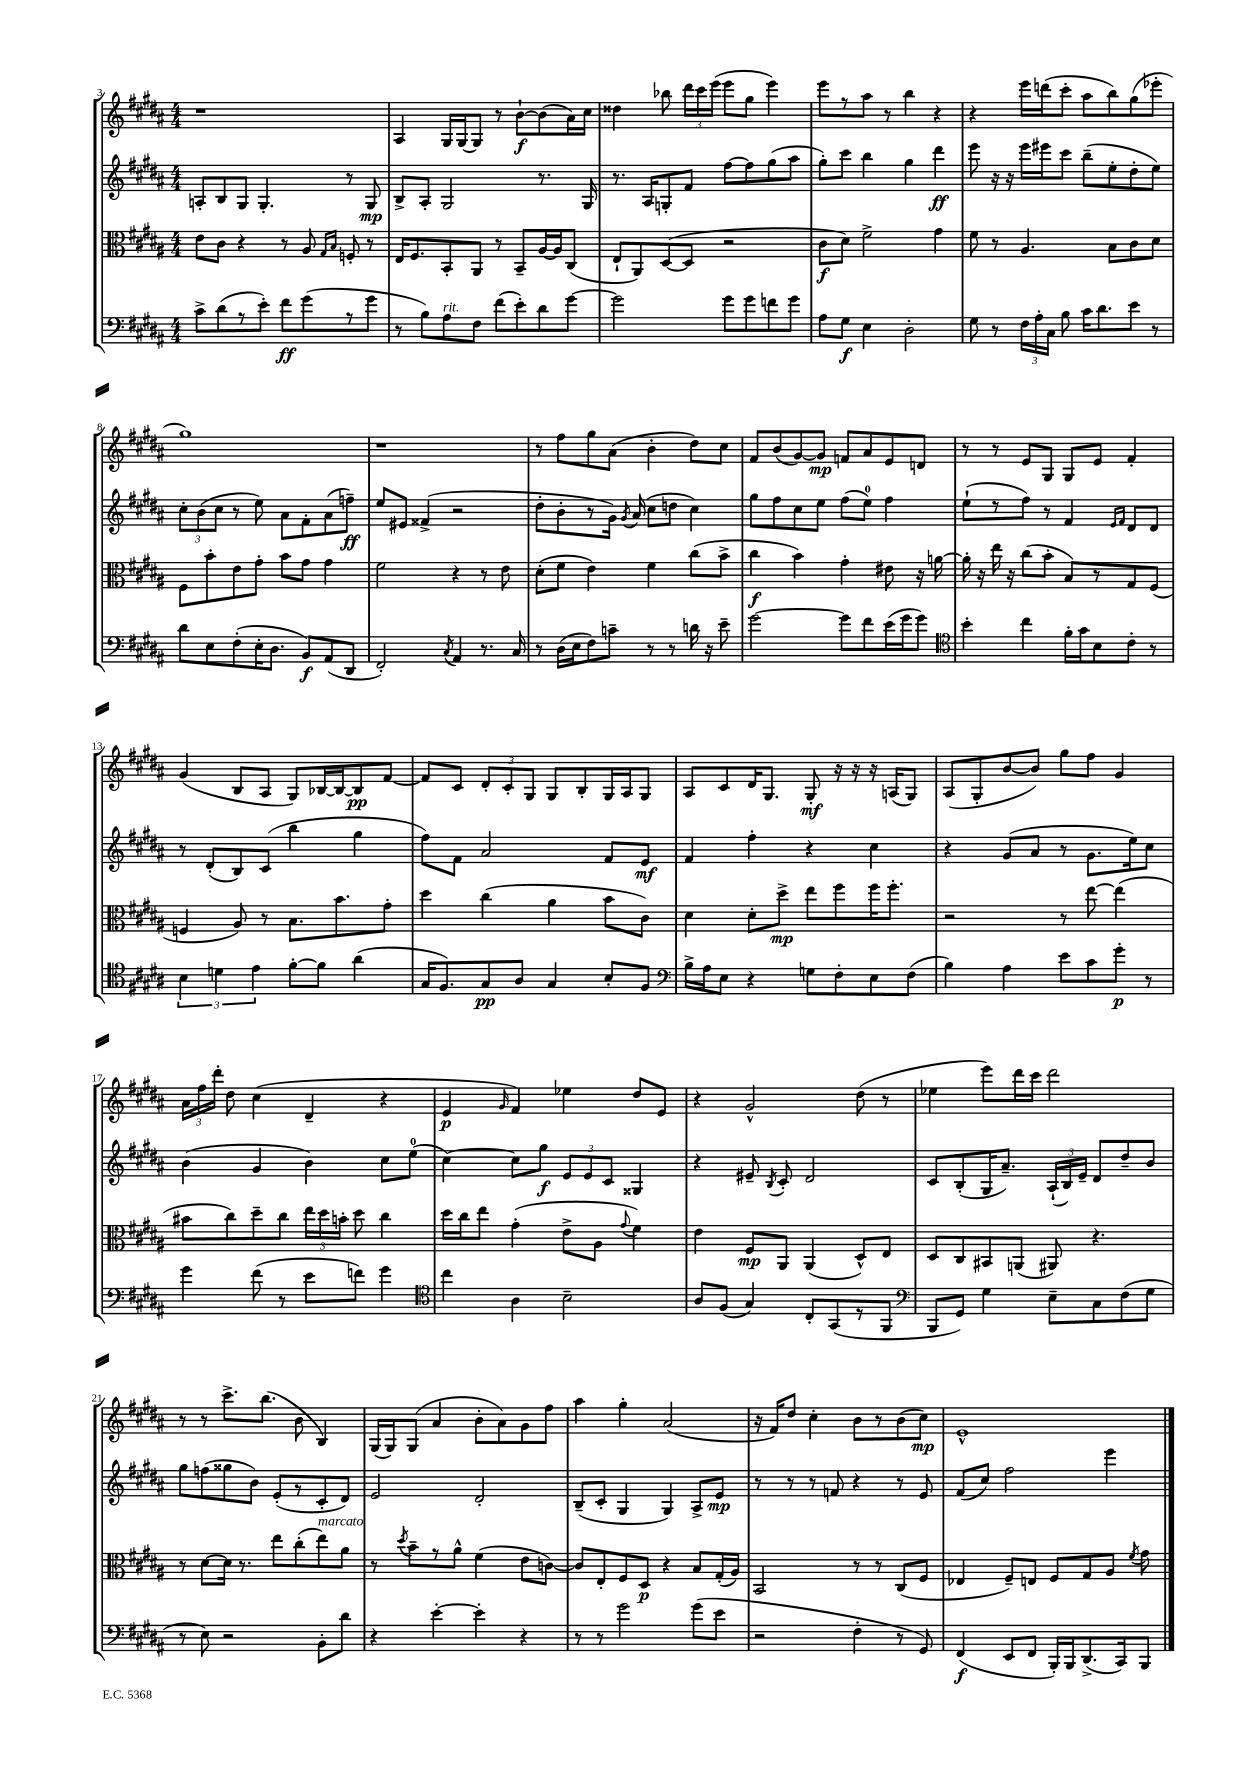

**kern	**dynam	**kern	**dynam	**kern	**dynam	**kern	**dynam
*part4	*part4	*part3	*part3	*part2	*part2	*part1	*part1
*staff4	*staff4	*staff3	*staff3	*staff2	*staff2	*staff1	*staff1
*clefF4	*	*clefC3	*	*clefG2	*	*clefG2	*
*k[f#c#g#d#a#]	*	*k[f#c#g#d#a#]	*	*k[f#c#g#d#a#]	*	*k[f#c#g#d#a#]	*
*M4/4	*	*M4/4	*	*M4/4	*	*M4/4	*
=3	=3	=3	=3	=3	=3	=3	=3
8c#^\L	.	8e\L	.	8An'/L	.	1r	.
(8d#\	.	8c#\J	.	8B/	.	.	.
8r	.	4r	.	8G#/J	.	.	.
8e'\J)	.	.	.	4.G#'/	.	.	.
8f#\L	ff	8r	.	.	.	.	.
(8g#\	.	8A#/	.	.	.	.	.
.	.	16qqG#/LL	.	.	.	.	.
.	.	16qqB/JJ	.	.	.	.	.
8r	.	8Fn'/	.	8r	.	.	.
8g#\J	.	8r	.	8G#/	mp	.	.
=4	=4	=4	=4	=4	=4	=4	=4
8r	.	16E/KL	.	8B^/L	.	4A#/	.
.	.	8.F#/	.	.	.	.	.
8B\L)	.	.	.	8A#'/J	.	.	.
!LO:TX:a:i:t=rit.	!	!	!	!	!	!	!
8A#\	.	8BB'/	.	2G#/	.	16G#/LL	.
.	.	.	.	.	.	[16G#/J	.
8F#\J	.	8AA#/J	.	.	.	8G#/J]	.
(8f#\L	.	8r	.	.	.	8r	.
8e'\)	.	8BB~/L	.	.	.	[8b`\L	f
8d#\	.	[16A#/L	.	8.r	.	(8b\]	.
.	.	16A#/J]	.	.	.	.	.
[8g#\J	.	(8C#/J	.	.	.	16a#\L)	.
.	.	.	.	16G#/	.	16cc#\JJ	.
=5	=5	=5	=5	=5	=5	=5	=5
2g#\]	.	8E`/L	.	8.r	.	4dd##X\	.
.	.	8AA#/)	.	.	.	.	.
.	.	.	.	16A#/KL	.	.	.
.	.	([8D#/	.	8Gn'/	.	8bb-X\	.
.	.	8D#/J]	.	8f#/J	.	24ddd#\LL	.
.	.	.	.	.	.	24ccc#\	.
.	.	.	.	.	.	(24eee\JJ	.
8g#\L	.	2r	.	[8ff#\L	.	8eee\L	.
8g#\	.	.	.	8ff#\]	.	8gg#\J	.
8fn\	.	.	.	(8gg#\	.	4eee\)	.
8g#\J	.	.	.	8aa#\J	.	.	.
=6	=6	=6	=6	=6	=6	=6	=6
8A#\L	.	8c#\L	f	8gg#'\L)	.	8eee\L	.
8G#\J	f	8d#\J)	.	8ccc#\J	.	8r	.
4E\	.	2f#^\	.	4bb\	.	8aa#\J	.
.	.	.	.	.	.	8r	.
2D#'\	.	.	.	4gg#\	.	4bb\	.
.	.	4g#\	.	4ddd#\	ff	4r	.
=7	=7	=7	=7	=7	=7	=7	=7
8G#\	.	8f#\	.	8eee\	.	4r	.
8r	.	8r	.	16r	.	.	.
.	.	.	.	16r	.	.	.
24F#\LL	.	4.A#/	.	16eee\LL	.	16eee\LL	.
24A#'\	.	.	.	.	.	.	.
.	.	.	.	16eee#X\J	.	(16dddn\J	.
24C#\JJ	.	.	.	.	.	.	.
8B\	.	.	.	8ccc#\J	.	8ccc#'\J	.
16c#\KL	.	.	.	(8bb~\L	.	8aa#\L	.
8.d#\	.	.	.	.	.	.	.
.	.	8B\L	.	8ee'\	.	8bb\)	.
8e\J	.	8c#\	.	8dd#'\	.	(8gg#\	.
8r	.	8d#\J	.	8ee\J)	.	8eee-X'\J	.
!!LO:LB:g=z
=8	=8	=8	=8	=8	=8	=8	=8
8d#\L	.	8F#\L	.	12cc#'\L	.	1gg#)	.
.	.	.	.	(12b\	.	.	.
8E\	.	8b'\	.	.	.	.	.
.	.	.	.	12cc#\J	.	.	.
(8F#'\	.	8e\	.	8r	.	.	.
16E'\K	.	8g#'\J	.	8ee\)	.	.	.
8.D#\J	.	.	.	.	.	.	.
.	.	8b\L	.	8a#\L	.	.	.
8BB/L)	f	8g#\J	.	8f#'\	.	.	.
(8AA#/	.	4g#\	.	(8a#\	.	.	.
8DD#/J	.	.	.	8ffn~\J)	ff	.	.
=9	=9	=9	=9	=9	=9	=9	=9
2FF#'/)	.	2f#\	.	8ee/L	.	1r	.
.	.	.	.	8e#X/J	.	.	.
.	.	.	.	(4f##X^/	.	.	.
8qC#/	.	.	.	.	.	.	.
4AA#/	.	4r	.	2r	.	.	.
8.r	.	8r	.	.	.	.	.
.	.	8e\	.	.	.	.	.
16C#/	.	.	.	.	.	.	.
=10	=10	=10	=10	=10	=10	=10	=10
8r	.	(8d#'\L	.	8dd#'\L	.	8r	.
(16D#\LL	.	8f#\J	.	8b'\	.	8ff#\L	.
16E\J	.	.	.	.	.	.	.
8F#\)	.	4e\)	.	8r	.	8gg#\	.
8cn~\J	.	.	.	16g#\Jk)	.	(8a#\J	.
.	.	.	.	8qg#/	.	.	.
.	.	.	.	(16a#/	.	.	.
8r	.	4f#\	.	8cc#\L	.	4b'\	.
8r	.	.	.	8ddn\J	.	.	.
16dn\	.	(8cc#\L	.	4cc#\)	.	8dd#\L)	.
16r	.	.	.	.	.	.	.
8e~\	.	8b^\J	.	.	.	8cc#\J	.
=11	=11	=11	=11	=11	=11	=11	=11
[2g#\	.	4cc#\	f	8gg#\L	.	8f#/L	.
.	.	.	.	8ff#\	.	(8b/	.
.	.	4b\)	.	8cc#\	.	[8g#/)	.
.	.	.	.	8ee\J	.	8g#/J]	mp
8g#\L]	.	4g#'\	.	(8ff#\L	.	8fn/L	.
8f#\	.	.	.	8ee\J)	.	8a#/	.
(16e\L	.	8e#X\	.	4ff#\	.	8e/	.
16g#\J	.	.	.	.	.	.	.
8g#\J)	.	16r	.	.	.	8dn/J	.
.	.	[16an\	.	.	.	.	.
=12	=12	=12	=12	=12	=12	=12	=12
*clefC4	*	*	*	*	*	*	*
4b'\	.	16a'\]	.	(8ee`\L	.	8r	.
.	.	16r	.	.	.	.	.
.	.	16ee\	.	8r	.	8r	.
.	.	16r	.	.	.	.	.
4cc#\	.	(8cc#\L	.	8ff#\J)	.	8e/L	.
.	.	8b'\J	.	8r	.	8G#/J	.
16f#'\LL	.	8B/L)	.	4f#/	.	8G#/L	.
16g#\J	.	.	.	.	.	.	.
8B\	.	8r	.	.	.	8e/J	.
.	.	.	.	16qqe/LL	.	.	.
.	.	.	.	16qqf#/JJ	.	.	.
8c#'\J	.	8G#/	.	8d#/L	.	4f#'/	.
8r	.	(8F#/J	.	8d#/J	.	.	.
!!LO:LB:g=z
=13	=13	=13	=13	=13	=13	=13	=13
6B\	.	4Fn/	.	8r	.	(4g#/	.
.	.	.	.	(8d#'/L	.	.	.
6dn\	.	.	.	.	.	.	.
.	.	8A#/)	.	8B/)	.	8B/L	.
6e\	.	.	.	.	.	.	.
.	.	8r	.	(8c#/J	.	8A#/J	.
[8f#'\L	.	8.B\L	.	4bb\	.	8G#/L)	.
8f#\J]	.	.	.	.	.	[16B-X/L	.
.	.	8.b\	.	.	.	16B-/J_	.
(4a#\	.	.	.	4gg#\	.	8B-/]	pp
.	.	8g#'\J	.	.	.	[8f#/J	.
=14	=14	=14	=14	=14	=14	=14	=14
16G#/KL	.	4dd#\	.	8ff#\L)	.	8f#/L]	.
8.F#/)	.	.	.	.	.	.	.
.	.	.	.	8f#\J	.	8c#/J	.
8G#/	pp	(4cc#\	.	2a#/	.	12d#'/L	.
.	.	.	.	.	.	12c#'/	.
8A#/J	.	.	.	.	.	.	.
.	.	.	.	.	.	12G#/J	.
4G#/	.	4a#\	.	.	.	8G#/L	.
.	.	.	.	.	.	8B'/	.
8B'/L	.	8b\L	.	8f#/L	.	16G#/L	.
.	.	.	.	.	.	16A#/J	.
8F#/J	.	8c#\J)	.	8e/J	mf	8G#/J	.
=15	=15	=15	=15	=15	=15	=15	=15
*clefF4	*	*	*	*	*	*	*
16B^\LL	.	4d#\	.	4f#/	.	8A#/L	.
16A#\J	.	.	.	.	.	.	.
8E\J	.	.	.	.	.	8c#/	.
4r	.	8d#'\L	.	4ff#'\	.	16d#/K	.
.	.	.	.	.	.	8.G#/J	.
.	.	8dd#^\J	mp	.	.	.	.
8Gn\L	.	8ee\L	.	4r	.	8G#'/	mf
8F#'\	.	8ff#\	.	.	.	16r	.
.	.	.	.	.	.	16r	.
8E\	.	16ff#\K	.	4cc#\	.	16r	.
.	.	8.ff#'\J	.	.	.	(16An/KL	.
(8F#\J	.	.	.	.	.	8G#/J)	.
=16	=16	=16	=16	=16	=16	=16	=16
4B\)	.	2r	.	4r	.	(8A#/L	.
.	.	.	.	.	.	8G#'/	.
4A#\	.	.	.	(8g#/L	.	[8b/	.
.	.	.	.	8a#/J	.	8b/J])	.
8e\L	.	8r	.	8r	.	8gg#\L	.
8c#\	.	[8ee\	.	8.g#\L	.	8ff#\J	.
8g#'\J	p	(4ee\]	.	.	.	4g#/	.
.	.	.	.	16ee\k)	.	.	.
8r	.	.	.	8cc#\J	.	.	.
!!LO:LB:g=z
=17	=17	=17	=17	=17	=17	=17	=17
4g#\	.	8b#X\L	.	(4b\	.	24a#\LL	.
.	.	.	.	.	.	24ff#\	.
.	.	.	.	.	.	24ddd#'\JJ	.
.	.	8cc#\)	.	.	.	8dd#\	.
(8f#\	.	8dd#~\	.	4g#/	.	(4cc#\	.
8r	.	8cc#\J	.	.	.	.	.
8e\L	.	24ee\LL	.	4b\)	.	4d#~/	.
.	.	24dd#\	.	.	.	.	.
.	.	24bn'\JJ	.	.	.	.	.
8fn\J)	.	8dd#\	.	.	.	.	.
4g#\	.	4cc#\	.	8cc#\L	.	4r	.
.	.	.	.	(8ee\J	.	.	.
=18	=18	=18	=18	=18	=18	=18	=18
*clefC4	*	*	*	*	*	*	*
4cc#\	.	16dd#\LL	.	[4cc#\)	.	4e/	p
.	.	16cc#\J	.	.	.	.	.
.	.	8ee\J	.	.	.	.	.
.	.	.	.	.	.	16qqg#/	.
4A#\	.	(4g#'\	.	8cc#\L]	.	4f#/)	.
.	.	.	.	8gg#\J	f	.	.
2B~\	.	8e^\L	.	12e/L	.	4ee-X\	.
.	.	.	.	12e/	.	.	.
.	.	8A#\J	.	.	.	.	.
.	.	.	.	12c#/J	.	.	.
.	.	8qqg#/	.	.	.	.	.
.	.	4f#\)	.	4G##X/	.	8dd#/L	.
.	.	.	.	.	.	8e/J	.
=19	=19	=19	=19	=19	=19	=19	=19
8A#/L	.	4e\	.	4r	.	4r	.
(8F#/J	.	.	.	.	.	.	.
4G#/)	.	8F#/L	mp	8e#X~/	.	2g#^^/	.
.	.	.	.	8qB/	.	.	.
.	.	8AA#/J	.	8c#'/	.	.	.
8C#'/L	.	(4AA#/	.	2d#/	.	.	.
(8GG#/	.	.	.	.	.	.	.
8r	.	8D#^^/L)	.	.	.	(8dd#\	.
8FF#/J	.	8E/J	.	.	.	8r	.
=20	=20	=20	=20	=20	=20	=20	=20
*clefF4	*	*	*	*	*	*	*
8BBB/L	.	8D#/L	.	8c#/L	.	4ee-X\	.
8GG#/J)	.	8C#/	.	(8B'/	.	.	.
4G#\	.	8BB#X/	.	16G#/K	.	8eee\L)	.
.	.	.	.	8.a#~/J)	.	.	.
.	.	(8AAn/J	.	.	.	16ddd#\L	.
.	.	.	.	.	.	16ccc#\JJ	.
8E~\L	.	8AA#X/)	.	(24A#`/LL	.	2ddd#\	.
.	.	.	.	24B/)	.	.	.
.	.	.	.	24e~/JJ	.	.	.
8C#\	.	4.r	.	8d#/L	.	.	.
(8F#\	.	.	.	8dd#~/	.	.	.
8G#\J	.	.	.	8b/J	.	.	.
!!LO:LB:g=z
=21	=21	=21	=21	=21	=21	=21	=21
8r	.	8r	.	8gg#\L	.	8r	.
8E\)	.	[8d#\L	.	(8ffn\	.	8r	.
2r	.	16d#\Jk]	.	8gg##X\	.	8.ccc#^\L	.
.	.	8.r	.	.	.	.	.
.	.	.	.	8b\J)	.	.	.
.	.	.	.	.	.	(8.bb\J	.
.	.	8ee\L	.	(8e'/L	.	.	.
.	.	(8cc#'\	.	8r	.	8b\	.
!	!	!LO:TX:a:i:t=marcato	!	!	!	!	!
8BB'\L	.	8ee\)	.	8c#'/	.	4B/)	.
8d#\J	.	8a#\J	.	8d#/J)	.	.	.
=22	=22	=22	=22	=22	=22	=22	=22
4r	.	8r	.	2e/	.	(16G#/LL	.
.	.	.	.	.	.	16G#/J)	.
.	.	8qdd#/	.	.	.	.	.
.	.	8b~\L	.	.	.	(8G#/J	.
[4e'\	.	8r	.	.	.	4a#/	.
.	.	8a#^^\J	.	.	.	.	.
4e'\]	.	(4f#\	.	2d#'/	.	8b'\L	.
.	.	.	.	.	.	8a#\)	.
4r	.	8e\L	.	.	.	8g#\	.
.	.	[8cn\J)	.	.	.	8ff#\J	.
=23	=23	=23	=23	=23	=23	=23	=23
8r	.	8c/L]	.	(8B~/L	.	4aa#\	.
8r	.	8E'/	.	8c#'/J	.	.	.
2g#\	.	8F#/	.	4G#/	.	4gg#'\	.
.	.	8D#/J	p	.	.	.	.
.	.	4r	.	4G#/)	.	(2a#/	.
(8g#\L	.	8B/L	.	8A#^/L	.	.	.
8e\J	.	(16G#'/L	.	8e/J	mp	.	.
.	.	16A#/JJ)	.	.	.	.	.
=24	=24	=24	=24	=24	=24	=24	=24
2r	.	2BB/	.	8r	.	16r	.
.	.	.	.	.	.	16f#/KL)	.
.	.	.	.	8r	.	8dd#/J	.
.	.	.	.	8r	.	4cc#'\	.
.	.	.	.	8fn/	.	.	.
4F#'\	.	8r	.	4r	.	8b\L	.
.	.	8r	.	.	.	8r	.
8r	.	(8C#/L	.	8r	.	(8b\	.
8GG#/)	.	8F#/J	.	8e/	.	8cc#\J)	mp
=25	=25	=25	=25	=25	=25	=25	=25
(4FF#/	f	4E-X/	.	(8f#/L	.	1e^^	.
.	.	.	.	8cc#/J)	.	.	.
8EE/L	.	8F#~/L)	.	2ff#\	.	.	.
8FF#/J	.	8En/J	.	.	.	.	.
16BBB'/LL)	.	8F#/L	.	.	.	.	.
16BBB/J	.	.	.	.	.	.	.
(8.DD#^/	.	8G#/	.	.	.	.	.
.	.	8A#/J	.	4eee\	.	.	.
16CC#/k)	.	.	.	.	.	.	.
.	.	8qf#/	.	.	.	.	.
8BBB/J	.	8g#\	.	.	.	.	.
==	==	==	==	==	==	==	==
*-	*-	*-	*-	*-	*-	*-	*-
